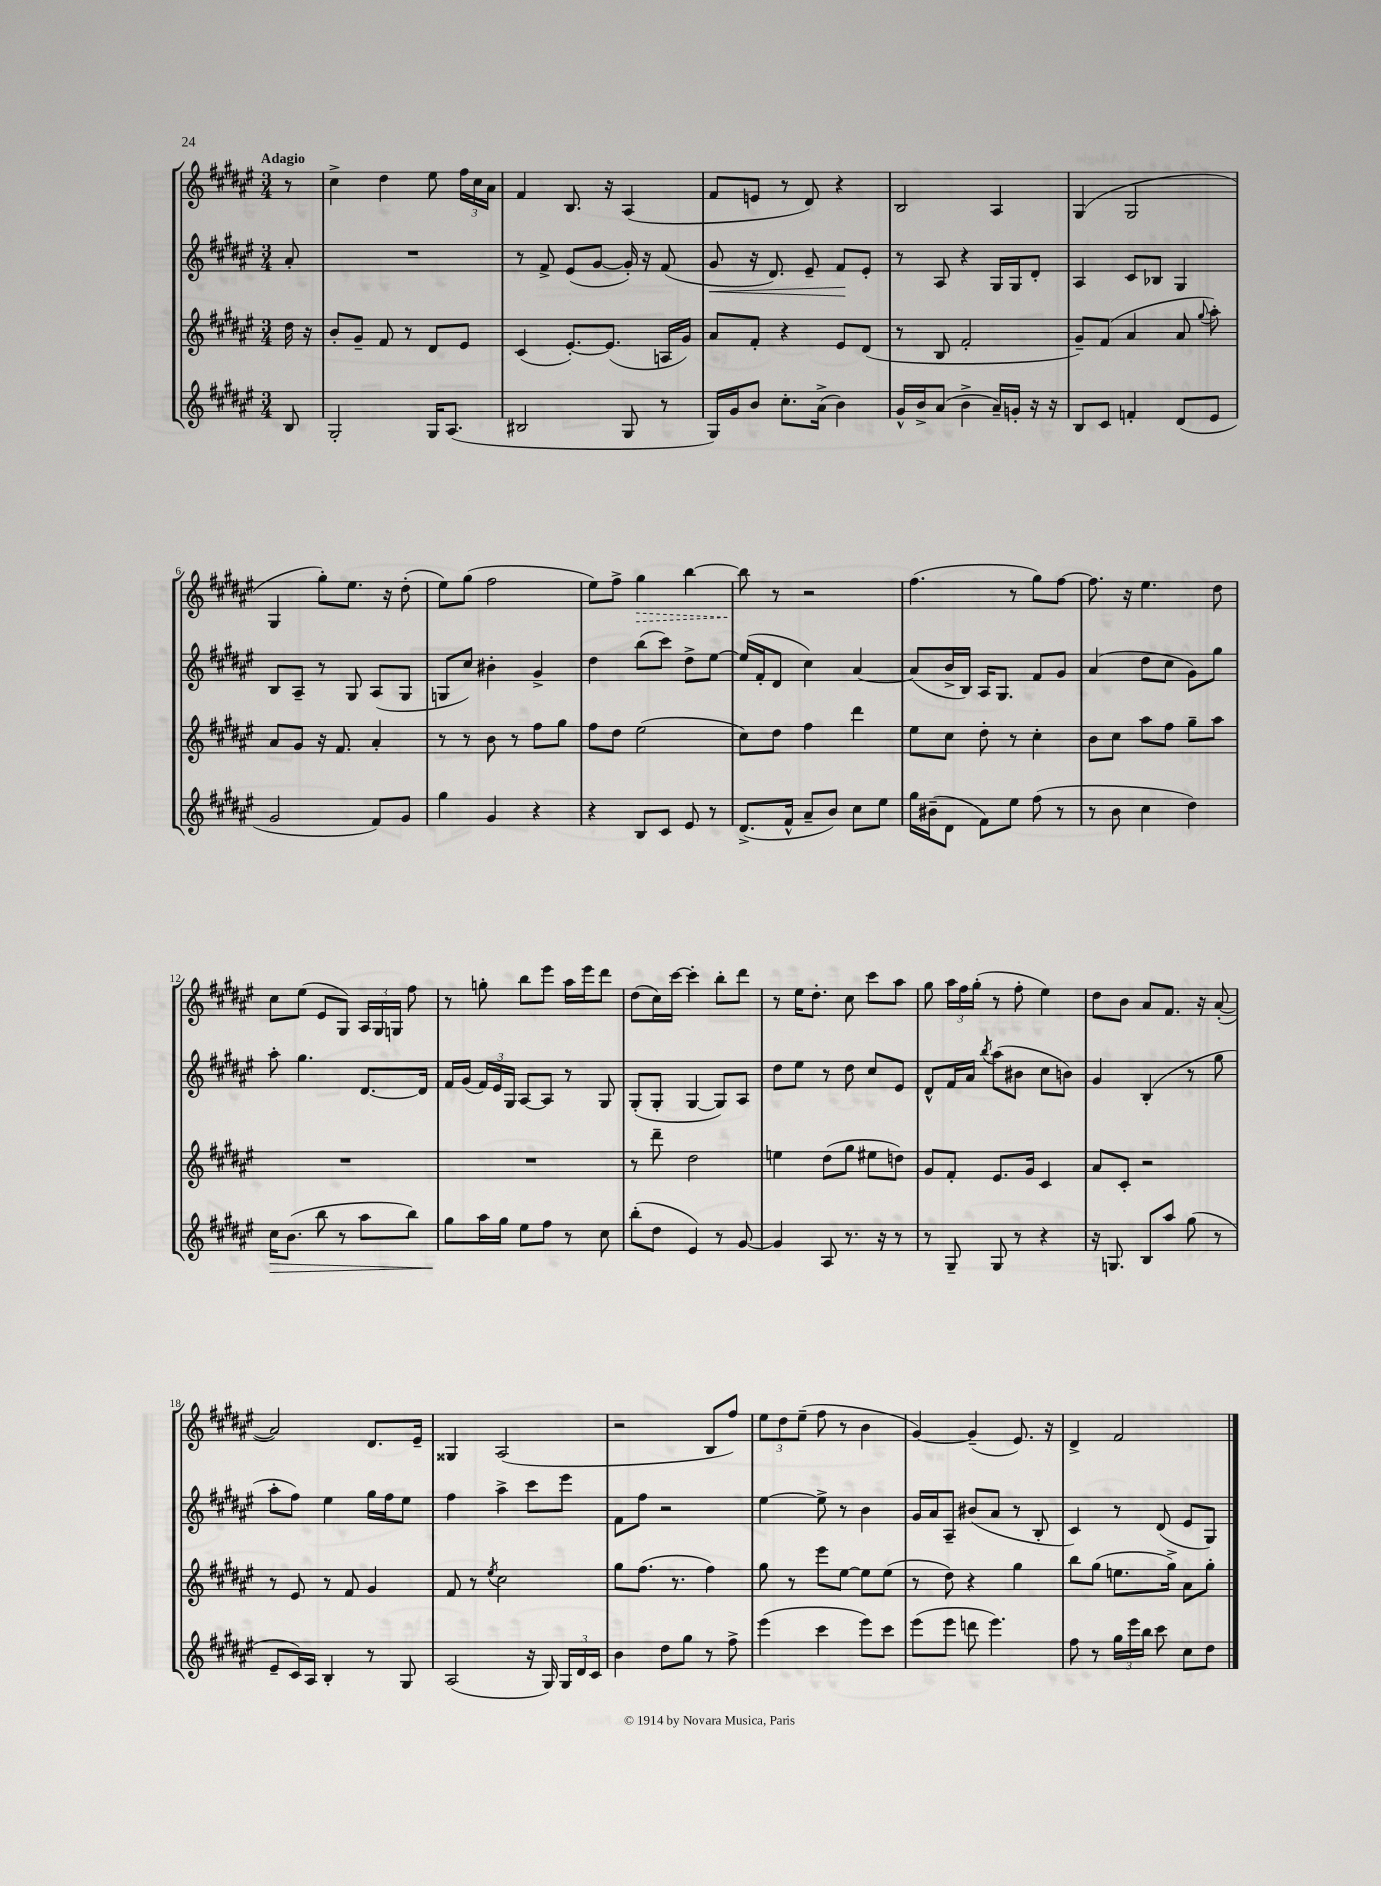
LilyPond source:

<<
\new StaffGroup <<
\new Staff = "s0" {
    \clef treble \key fis \major \numericTimeSignature \time 3/4 \partial 8 \tempo "Adagio"
    \autoBeamOff r8 |
    cis''4-> dis''4 eis''8 \tuplet 3/2 { fis''16[ cis''16 ais'16] } |
    fis'4 b8. r16 ais4( |
    fis'8[ e'8] r8 dis'8) r4 |
    b2 ais4 |
    gis4( gis2 |
    gis4 gis''8[-.) eis''8.] r16 dis''8-.( |
    eis''8[) gis''8]( fis''2 |
    eis''8[) fis''8]-> \once \override Hairpin.style = #'dashed-line gis''4\> b''4~ |
    b''8\! r8 r2 |
    fis''4.( r8 gis''8[) fis''8]~ |
    fis''8. r16 eis''4. dis''8 |
    cis''8[ eis''8]( eis'8[ gis8]) \tuplet 3/2 { ais16[ gis16 g16] } fis''8 |
    r8 g''8-. b''8[ eis'''8] ais''16[ eis'''16 dis'''8] |
    dis''8[( cis''16) cis'''16]~ cis'''4-. b''8[-. dis'''8] |
    r8 eis''16[ dis''8.]-. cis''8 cis'''8[ ais''8] |
    gis''8 \tuplet 3/2 { ais''16[ fis''16 gis''16]-.( } r8 fis''8-. eis''4) |
    dis''8[ b'8] ais'8[ fis'8.] r16 ais'8~-.( |
    ais'2) dis'8.[ eis'16]-- |
    gisis4 ais2( |
    r2 b8[ fis''8]) |
    \tuplet 3/2 { eis''8[ dis''8 eis''8]--( } fis''8 r8 b'4 |
    gis'4~) gis'4--( eis'8.) r16 |
    dis'4-> fis'2 \bar "|." |
}
\new Staff = "s1" {
    \clef treble \key fis \major \numericTimeSignature \time 3/4 \partial 8
    \autoBeamOff ais'8-. |
    R2. |
    r8 fis'8-> eis'8[( gis'8]~ gis'16-.) r16 fis'8( |
    gis'8\< r16 dis'8.) eis'8-- fis'8[\! eis'8]-. |
    r8 ais8 r4 gis16[ gis16 dis'8]-. |
    ais4 cis'8[ bes8] gis4 |
    b8[ ais8]-- r8 gis8 ais8[( gis8] |
    g8[ cis''8]) bis'4-. gis'4-> |
    dis''4 b''8[( cis'''8]) dis''8[-> eis''8]~ |
    eis''16[( fis'16-. dis'8] cis''4) ais'4~ |
    ais'8[( b'16-> b16]) ais16[ gis8.] fis'8[ gis'8] |
    ais'4( dis''8[ cis''8] gis'8[) gis''8] |
    ais''8-. gis''4. dis'8.[~ dis'16] |
    fis'16[ gis'16]( \tuplet 3/2 { fis'16[) eis'16 gis16] } ais8[~ ais8] r8 gis8 |
    gis8[-.( gis8]-. gis4~ gis8[) ais8] |
    dis''8[ eis''8] r8 dis''8 cis''8[ eis'8] |
    dis'8[-^ fis'16 ais'16] \acciaccatura { b''8 } ais''8[( bis'8] cis''8[ b'8]) |
    gis'4 b4-.( r8 gis''8 |
    ais''8[-. fis''8]) eis''4 gis''16[ fis''16 eis''8] |
    fis''4 ais''4-> cis'''8[ eis'''8] |
    fis'8[ fis''8] r2 |
    eis''4~ eis''8-> r8 b'4 |
    gis'16[ ais'16 ais8]-- bis'8[( ais'8] r8 b8-. |
    cis'4) r8 dis'8( eis'8[ gis8]) \bar "|." |
}
\new Staff = "s2" {
    \clef treble \key fis \major \numericTimeSignature \time 3/4 \partial 8
    \autoBeamOff dis''16 r16 |
    b'8[-. gis'8]-- fis'8 r8 dis'8[ eis'8] |
    cis'4( eis'8.[~-.) eis'8.]( a16[ gis'16]) |
    ais'8[ fis'8]-. r4 eis'8[ dis'8]( |
    r8 b8 fis'2-. |
    gis'8[--) fis'8]( ais'4 ais'8 \appoggiatura { gis''8 } ais''8-.) |
    ais'8[ gis'8] r16 fis'8. ais'4-. |
    r8 r8 b'8 r8 fis''8[ gis''8] |
    fis''8[ dis''8] eis''2( |
    cis''8[) dis''8] fis''4 dis'''4 |
    eis''8[ cis''8] dis''8-. r8 cis''4-. |
    b'8[ cis''8] ais''8[ fis''8] gis''8[-- ais''8] |
    R2. |
    R2. |
    r8 dis'''8-- dis''2 |
    e''4 dis''8[( gis''8] eis''8[ d''8]) |
    gis'8[ fis'8]-. eis'8.[ gis'16] cis'4 |
    ais'8[ cis'8]-. r2 |
    r8 eis'8 r8 fis'8 gis'4 |
    fis'8 r8 \acciaccatura { eis''8 } cis''2 |
    gis''8[ fis''8.]( r8. fis''4) |
    gis''8 r8 eis'''8[ eis''8]~ eis''8[ eis''8]( |
    r8 dis''8) r4 gis''4 |
    b''8[ gis''8]( e''8.[ gis''16]->) ais'8[ gis''8]-. \bar "|." |
}
\new Staff = "s3" {
    \clef treble \key fis \major \numericTimeSignature \time 3/4 \partial 8
    \autoBeamOff b8 |
    gis2-. gis16[ ais8.]( |
    bis2 gis8 r8 |
    gis16[) gis'16 b'8] cis''8.[-. ais'16]->( b'4) |
    gis'16[-^ b'16-> ais'8]( b'4-> ais'16[--) g'16]-. r16 r16 |
    b8[ cis'8] f'4-. dis'8[( eis'8] |
    gis'2 fis'8[) gis'8] |
    gis''4 gis'4 r4 |
    r4 b8[ cis'8] eis'8 r8 |
    dis'8.[->( fis'16]-^ ais'8[-- b'8]) cis''8[ eis''8] |
    gis''16[ bis'16--( dis'8] fis'8[) eis''8] fis''8( r8 |
    r8 b'8 cis''4 dis''4) |
    cis''16[\> b'8.]( b''8 r8 ais''8[ b''8]) |
    gis''8[\! ais''16 gis''16] eis''8[ fis''8] r8 cis''8 |
    b''8[-.( dis''8] eis'4) r8 gis'8~ |
    gis'4 ais8 r8. r16 r8 |
    r8 gis8-- gis8 r8 r4 |
    r16 g8. b8[ ais''8] gis''8( r8 |
    eis'8[-- cis'16) ais16] b4-. r8 gis8 |
    ais2( r16 gis16) \tuplet 3/2 { gis16[ dis'16 cis'16] } |
    b'4 dis''8[ gis''8] r8 fis''8-> |
    eis'''4( cis'''4 eis'''8[) cis'''8] |
    eis'''8[( eis'''8] d'''8 eis'''4.) |
    fis''8 r8 \tuplet 3/2 { gis''16[ eis'''16 b''16] } cis'''8 cis''8[ dis''8] \bar "|." |
}
>>
>>
